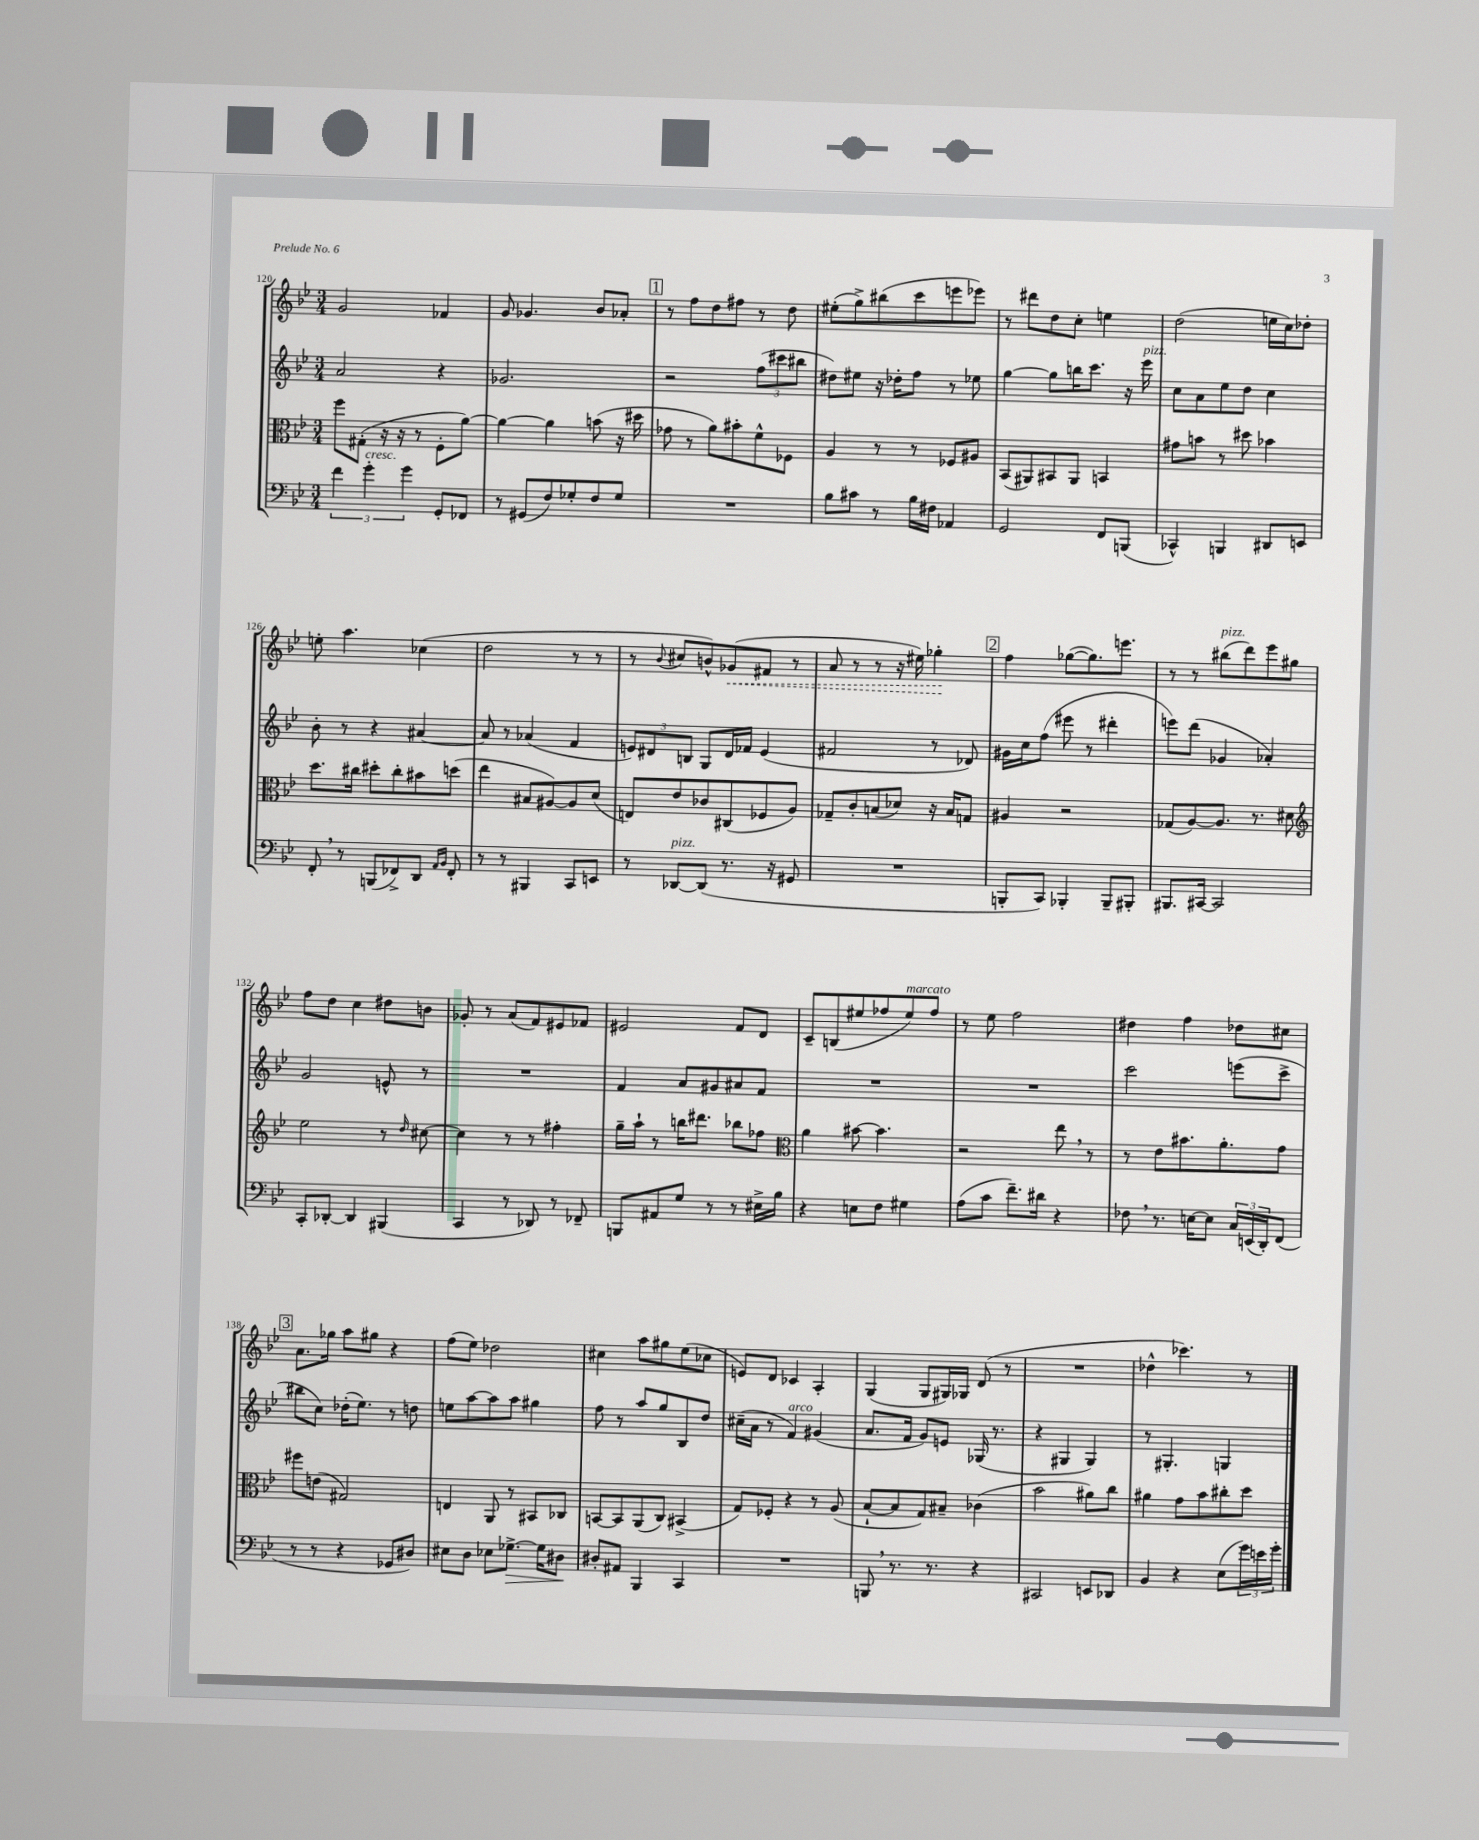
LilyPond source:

<<
\new StaffGroup <<
\new Staff = "s0" {
    \clef treble \key bes \major \numericTimeSignature \time 3/4
    g'2 fes'4 |
    g'8 ges'4. bes'8 aes'8-. |
    \mark \markup { \box "1" } r8 f''8 d''8 fis''8 r8 d''8 |
    eis''8-.( g''8->) bis''8( c'''8 e'''8 ees'''8) |
    r8 dis'''8 d''8 c''8-. e''4 |
    d''2( e''16 c''16) des''8-. |
    e''8-. a''4. ces''4( |
    d''2 r8 r8 |
    r8 \appoggiatura { bes'8 } cis''8 b'8-^) \once \override Hairpin.style = #'dashed-line ges'8\<( fis'8 r8 |
    a'8 r8 r8 r16 eis''16) ges''4-.\! |
    \mark \markup { \box "2" } f''4 ges''8~( ges''8.) e'''8. |
    r8 r8 bis''8^\markup { \italic "pizz." }( d'''8) ees'''8 gis''8 |
    f''8 d''8 c''4 dis''8 b'8 |
    ges'8-. r8 a'8( f'8) eis'8 fes'8 |
    eis'2 f'8 d'8 |
    c'8-- b8( eis''8 fes''8 eis''8^\markup { \italic "marcato" }) fes''8 |
    r8 ees''8 f''2 |
    dis''4 f''4 des''8 cis''8 |
    \mark \markup { \box "3" } a'8. ges''16 a''8 gis''8 r4 |
    f''8( ees''8) des''2 |
    cis''4 a''8 gis''8 ees''8( ces''8 |
    e'8) d'8 ces'4 a4-. |
    g4( g8 gis16) ges16 d'8( r8 |
    R2. |
    des''4-^ ces'''4.) r8 \bar "|." |
}
\new Staff = "s1" {
    \clef treble \key bes \major \numericTimeSignature \time 3/4
    a'2 r4 |
    ges'2. |
    \mark \markup { \box "1" } r2 \tuplet 3/2 { f''8( cis'''8 bis''8 } |
    dis''8) eis''8 r16 des''16-. f''8 r8 ees''8 |
    g''4~ g''8 b''16 c'''8. r16 ees'''16^\markup { \italic "pizz." } |
    c''8 a'8 ees''8 d''8 c''4 |
    bes'8-. r8 r4 ais'4~ |
    ais'8 r8 aes'4( f'4 |
    \tuplet 3/2 { e'8) dis'8 b8 } g8 dis'16 fes'16 e'4( |
    fis'2 r8 des'8) |
    \mark \markup { \box "2" } gis'16 c''16 f''8( eis'''8 r8 dis'''4-. |
    e'''8) d'''8( ges'4 aes'4-.) |
    g'2 e'8-^ r8 |
    R2. |
    f'4 a'8 gis'8 ais'8 f'8 |
    R2. |
    R2. |
    c'''2 e'''8( c'''8-> |
    \mark \markup { \box "3" } bis''8 c''8) des''16-.( ees''8.) r8 d''8 |
    e''8 a''8~ a''8 a''8 gis''4 |
    f''8 r8 a''8 g''8 bes8 d''8 |
    cis''16--( a'16 r8 f'4^\markup { \italic "arco" }) gis'4( |
    a'8. f'16 g'8) e'8 ges16( r8. |
    r4 gis4 gis4) |
    r8 gis4.-. g4 \bar "|." |
}
\new Staff = "s2" {
    \clef alto \key bes \major \numericTimeSignature \time 3/4
    f''8 gis8-.( r16 r16 r8 f8-. a'8~) |
    a'4~ a'4 b'8( r16 dis''16 |
    \mark \markup { \box "1" } ges'8 r8 a'8) bis'8-. f'8-^ fes8 |
    a4 r8 r8 fes8 ais8 |
    bes,8( ais,8) bis,8 ais,8 b,4 |
    gis'8 b'8 r8 dis''8 bes'4 |
    d''8. cis''16 dis''8-. cis''8-. bis'8 d''8( |
    ees''4 bis8 ais8~) ais8 d'8( |
    e8) ees'8 ces'8 cis8( fes8 a8) |
    ges8-- c'8-. b8( des'8) r16 b16 g8 |
    \mark \markup { \box "2" } ais4 r2 |
    ges8( a8~) a8. r8. dis'8 |
    \clef treble ees''2 r8 \grace { d''16 } cis''8~ |
    cis''4 r8 r8 fis''4-. |
    g''16-- a''16-! r8 b''16 dis'''8. bes''8 fes''8 |
    \clef alto a'4 bis'8~ bis'4. |
    r2 ees''8 \breathe r8 |
    r8 ees'8 bis'8. a'8.-. g'8 |
    \mark \markup { \box "3" } fis''8 e'8( gis2) |
    e4 a,8 r8 bis,8 ces8 |
    b,8~ b,8 a,8( c8) bis,4->( |
    g8) fes8-. r4 r8 a8( |
    bes8~-! bes8 g8) bis8-- ces'4( |
    bes'2 ais'8) c''8 |
    ais'4 g'8 bes'8 cis''8-. d''8 \bar "|." |
}
\new Staff = "s3" {
    \clef bass \key bes \major \numericTimeSignature \time 3/4
    \tuplet 3/2 { f'4 g'4-.^\markup { \italic "cresc." } g'4 } g,8-. fes,8 |
    r8 gis,8( f8) ges8-. f8 ges8 |
    \mark \markup { \box "1" } R2. |
    bes8 cis'8 r8 bes16 fis16 aes,4 |
    g,2 f,8 b,,8( |
    ces,4-^) b,,4 dis,8 e,8 |
    f,8-. \breathe r8 b,,8( fes,8->) d,8 \grace { a,16 bes,16 } fes,8-. |
    r8 r8 bis,,4 c,8 e,8 |
    r8 des,8~^\markup { \italic "pizz." } des,8( r8. r16 gis,8 |
    R2. |
    \mark \markup { \box "2" } b,,8-. c,8) bes,,4-. bes,,8-- bis,,8-. |
    bis,,8. cis,16~ cis,2 |
    c,8-. des,8~-. des,4 bis,,4( |
    c,4 r8 des,8) r8 fes,8-- |
    b,,8 ais,8 g8 r8 r8 eis16-> bes16 |
    r4 e8 f8 gis4 |
    a8( c'8 f'8.--) dis'16 r4 |
    fes8 \breathe r8. e16~ e8 \tuplet 3/2 { c16 e,16( d,16-.) } f,8( |
    \mark \markup { \box "3" } r8 r8 r4 ges,8 dis8) |
    eis8 d8 ees8 ges8.~->\> ges16 dis8\! |
    dis8-. ais,8 bes,,4 c,4 |
    R2. |
    b,,8 \breathe r8. r8. r4 |
    cis,2 e,8 des,8 |
    bes,4 r4 ees8( \tuplet 3/2 { g'16) e'16 g'16-. } \bar "|." |
}
>>
>>
\layout { \context { \Score currentBarNumber = #120 } }
